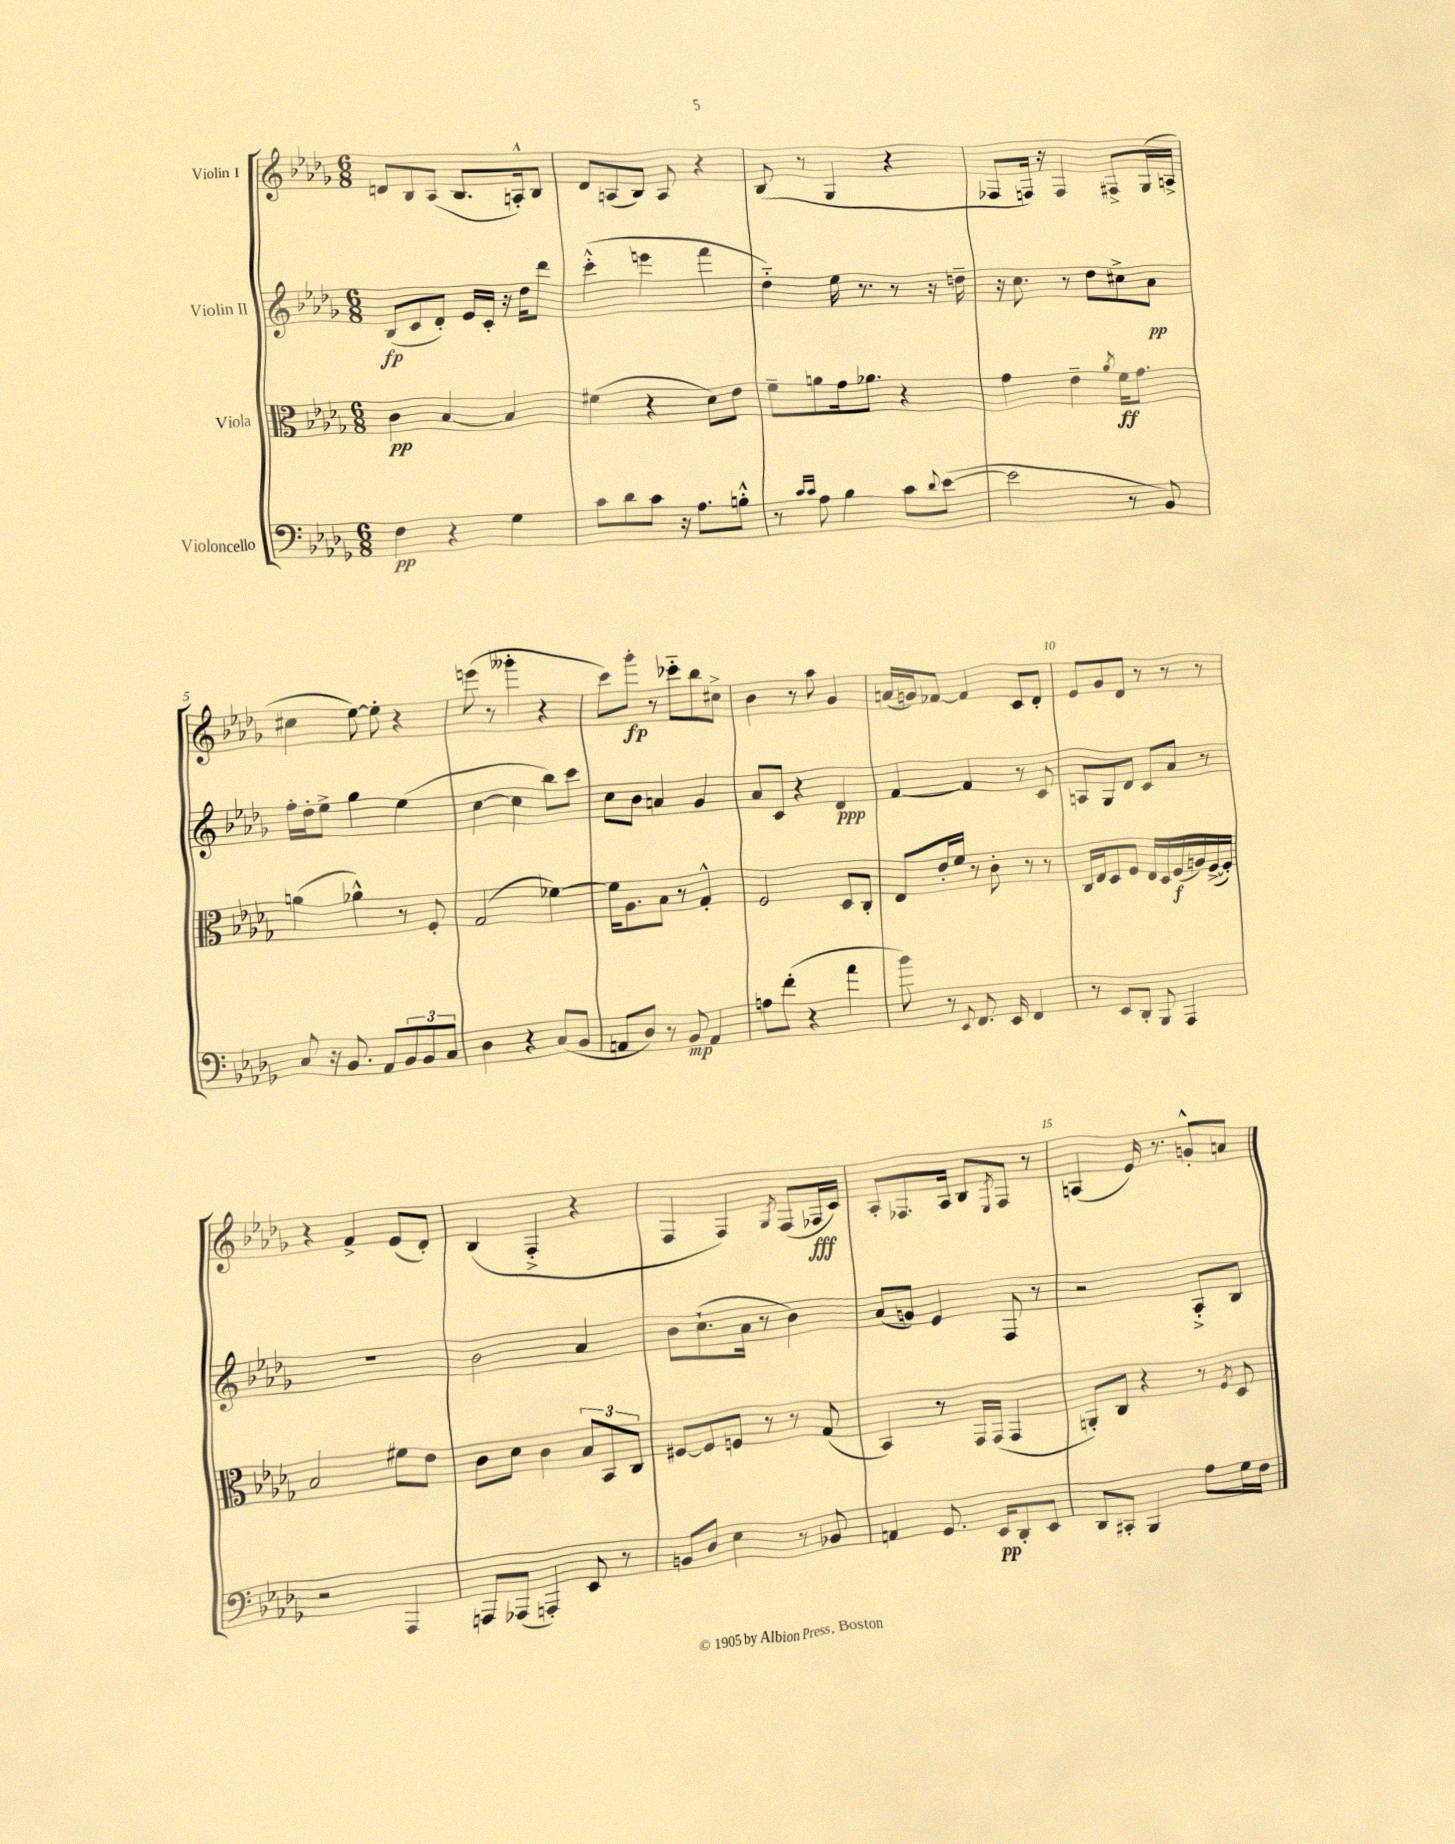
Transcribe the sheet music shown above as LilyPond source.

<<
\new StaffGroup <<
\new Staff = "s0" \with { instrumentName = "Violin I" } {
    \clef treble \key des \major \numericTimeSignature \time 6/8
    d'8 bes8 aes8( bes8. a16-.-^) bes8 |
    des'8 a8( bes8) a8 r4 |
    bes8( r8 ges4 r4 |
    fes8 f16) r16 f4 fis8-> ges16( a16-> |
    cis''4 ees''8~) ees''8-. r4 |
    e'''8( r8 geses'''4-. r4 |
    c'''8) ges'''8-.\fp r8 ces'''8-_ bes''8 cis''8-> |
    bes'4 r8 aes''8 ges'4 |
    a'16( g'16) fes'8~ fes'4 c'8 des'8-. |
    ees'8 ges'8 des'8 r8 r8 r8 |
    r4 f'4-> ees'8( des'8-.) |
    bes4( f4-.-> r4 |
    f4 f4) \acciaccatura { ges8 } f8( fes16\fff c'16) |
    aes8-. fes8. aes16 bes8 \acciaccatura { ees8 } fes8 r8 |
    a4( ees'16) r8. g'8-.-^ a'8 \bar "|." |
}
\new Staff = "s1" \with { instrumentName = "Violin II" } {
    \clef treble \key des \major \numericTimeSignature \time 6/8
    bes8\fp( c'8 des'8-.) ees'16 c'16-. r16 des''16 des'''8 |
    c'''4-.-^( e'''4 f'''4 |
    des''4-_) ees''16 r8. r8 r16 d''16-- |
    r16 c''8. r8 des''8 cis''8-> aes'8\pp |
    f''16-. des''16-. ees''8-> ges''4 ees''4( |
    c''4~ c''4 bes''8) c'''8 |
    c''8 bes'8 a'4 ges'4 |
    aes'8 c'8 r4 des'4\ppp |
    f'4~ f'4 r8 c'8 |
    a8 ges8 des'8 c'8 aes'8 r8 |
    R2. |
    bes'2 aes'4 |
    bes'8 c''8.-!( aes'16 r8 bes'4) |
    aes'8( g'8) ees'4 f8 r8 |
    r2 aes8-.-> bes8 \bar "|." |
}
\new Staff = "s2" \with { instrumentName = "Viola" } {
    \clef alto \key des \major \numericTimeSignature \time 6/8
    c'4\pp bes4~ bes4 |
    fis'4( r4 des'8) ees'8 |
    f'8-- a'8 ges'16 aes'8. r4 |
    ges'4 ees'4-- \acciaccatura { aes'8 } f'16\ff ges'8. |
    a'4( aes'4-^) r8 f8-. |
    ges2( fes'4~) |
    fes'16 aes8. bes8 r8 ges4-.-^ |
    f2 des8 c8-. |
    ees8 ees'16-. f'16 r8 c'8-. r8 r8 |
    c16 ees16 des8 f8 ees16 des16 f16\f( a16) f16~->( f16-.) |
    bes2 fis'8 ees'8 |
    c'8 des'8 c'4 \tuplet 3/2 { bes8 bes,8 c8 } |
    fis8~ fis8 f8 r8 r8 ges8( |
    bes,4) r8 ges,16 ges,16( ges,4 |
    a,8-.) c8 r4 r8 \acciaccatura { f8 } des8 \bar "|." |
}
\new Staff = "s3" \with { instrumentName = "Violoncello" } {
    \clef bass \key des \major \numericTimeSignature \time 6/8
    f4\pp r4 ges4 |
    c'8 des'8 c'8 r16 aes8. b8-.-^ |
    r8 \grace { c'16 c'16 } aes8 bes4 c'8 \appoggiatura { des'8 } ees'8~( |
    ees'2 r8 bes,8) |
    c8 r16 bes,8. aes,8 \tuplet 3/2 { bes,8 bes,8 c8 } |
    des4 r4 c8( bes,8 |
    a,8 des8) r8 bes,8\mp a,4 |
    a8 f'8-.( r4 aes'4 |
    bes'8) r8 \appoggiatura { ees,8 } f,8. ees,16 f,4 |
    r8 ees,8 des,8-. bes,,8 aes,,4 |
    r2 aes,,4 |
    a,,8 aes,,8( a,,4-.) ees,8 r8 |
    b,8 des8 ees4 r8 bes,8 |
    a,4 ges,8. ees,16\pp des,8-. ees,8 |
    des,8 cis,8-. bes,,4 aes8 ges16 f16 \bar "|." |
}
>>
>>
\layout { \context { \Score \override BarNumber.break-visibility = ##(#f #t #t) barNumberVisibility = #(every-nth-bar-number-visible 5) } }
